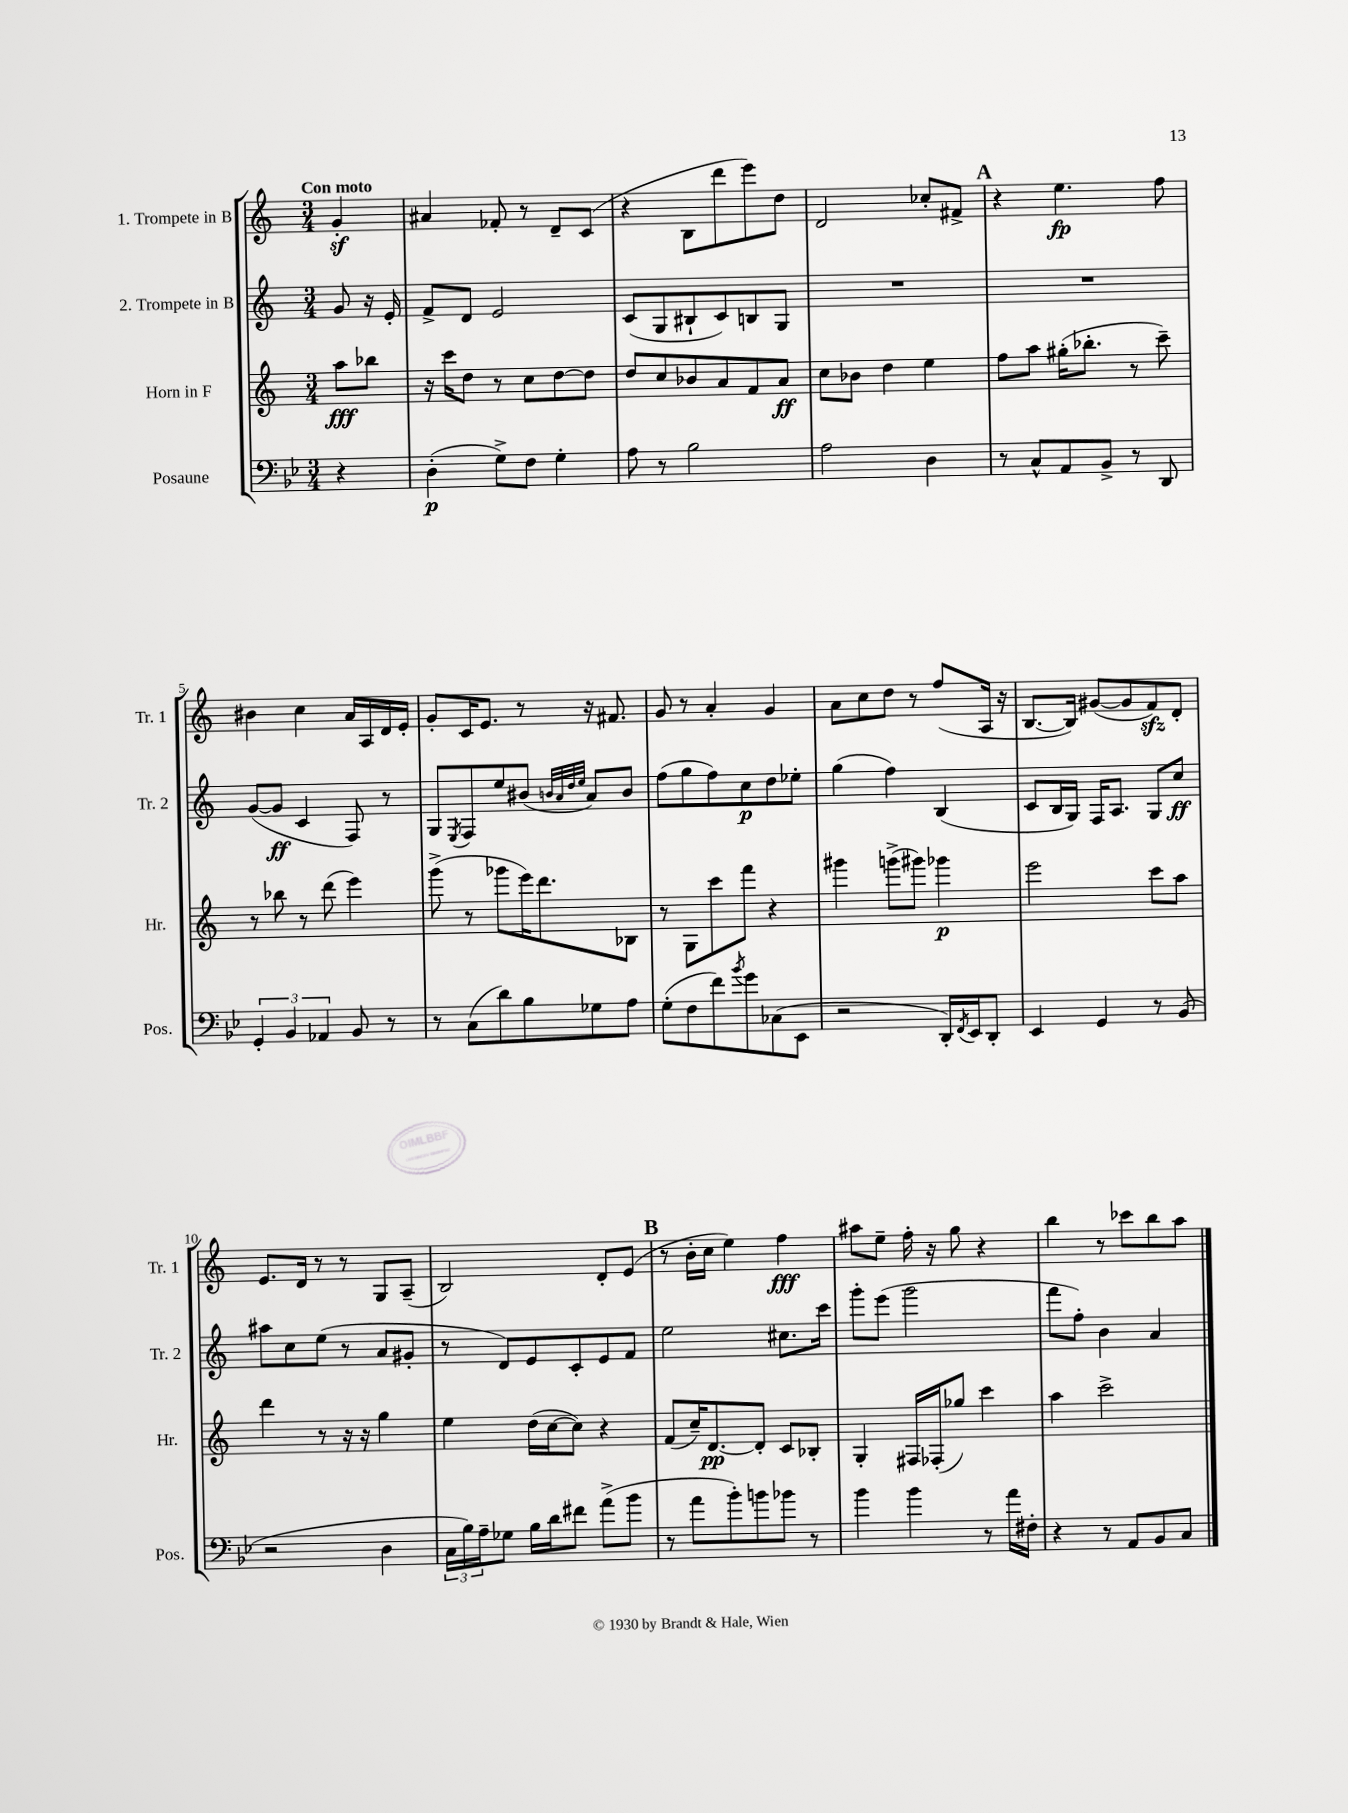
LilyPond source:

<<
\new StaffGroup <<
\new Staff = "s0" \with { instrumentName = "1. Trompete in B" shortInstrumentName = "Tr. 1" } {
    \clef treble \key c \major \numericTimeSignature \time 3/4 \partial 4 \tempo "Con moto"
    g'4-.\sf |
    ais'4 fes'8-. r8 d'8-- c'8( |
    r4 b8 d'''8 e'''8) d''8 |
    d'2 ces''8-. fis'8-> |
    \mark \markup { \bold "A" } r4 e''4.\fp f''8 |
    bis'4 c''4 a'16 a16 d'16 e'16-. |
    g'8-. c'16 e'8. r8 r16 fis'8. |
    g'8 r8 a'4-. g'4 |
    a'8 c''8 d''8 r8 f''8( a16 r16 |
    b8.~ b16) gis'8~( gis'8 f'8\sfz) d'8-. |
    e'8. d'16 r8 r8 g8 a8--( |
    b2) d'8-. e'8( |
    \mark \markup { \bold "B" } r8 b'16-. c''16 e''4) f''4\fff |
    ais''8 e''8-- f''16-. r16 g''8 r4 |
    b''4 r8 ces'''8 b''8 a''8 \bar "|." |
}
\new Staff = "s1" \with { instrumentName = "2. Trompete in B" shortInstrumentName = "Tr. 2" } {
    \clef treble \key c \major \numericTimeSignature \time 3/4 \partial 4
    g'8 r16 e'16-. |
    f'8-> d'8 e'2 |
    c'8( g8 bis8-! c'8) b8 g8 |
    R2. |
    \mark \markup { \bold "A" } R2. |
    g'8~( g'8\ff c'4 f8) r8 |
    g8 \acciaccatura { e8 } f8 e''8 bis'8( \grace { b'32 a'32 d''32 e''32 } a'8) b'8 |
    f''8( g''8 f''8) c''8\p d''8 ees''8-. |
    g''4( f''4) b4( |
    c'8 b16 g16) f16 a8. g8 c''8\ff |
    ais''8 c''8 e''8( r8 a'8 gis'8-. |
    r8 d'8) e'8 c'8-. e'8 f'8 |
    \mark \markup { \bold "B" } e''2 cis''8. c'''16 |
    g'''8-. e'''8( g'''2 |
    f'''8 f''8-.) b'4 a'4 \bar "|." |
}
\new Staff = "s2" \with { instrumentName = "Horn in F" shortInstrumentName = "Hr." } {
    \clef treble \key c \major \numericTimeSignature \time 3/4 \partial 4
    a''8\fff bes''8 |
    r16 c'''16 d''8 r8 c''8 d''8~ d''8 |
    d''8 c''8 bes'8 a'8 f'8 a'8\ff |
    c''8 bes'8 d''4 e''4 |
    \mark \markup { \bold "A" } f''8 a''8 gis''16-.( bes''8.-. r8 c'''8--) |
    r8 bes''8 r8 d'''8( e'''4) |
    g'''8->( r8 ges'''8 e'''16) d'''8. bes8 |
    r8 g8 c'''8 f'''8 r4 |
    gis'''4 g'''8->( gis'''8) ges'''4\p |
    e'''2 c'''8 a''8 |
    d'''4 r8 r16 r16 g''4 |
    e''4 d''16( c''16~ c''8) r4 |
    \mark \markup { \bold "B" } f'8( c''16--) d'8.~\pp d'8-. c'8 bes8-. |
    g4-. fis16 fes16-.( ges''8) c'''4 |
    a''4 c'''2-> \bar "|." |
}
\new Staff = "s3" \with { instrumentName = "Posaune" shortInstrumentName = "Pos." } {
    \clef bass \key bes \major \numericTimeSignature \time 3/4 \partial 4
    r4 |
    d4-.\p( g8->) f8 g4-. |
    a8 r8 bes2 |
    a2 d4 |
    \mark \markup { \bold "A" } r8 c8-^ a,8 bes,8-> r8 d,8 |
    \tuplet 3/2 { g,4-. bes,4 aes,4 } bes,8 r8 |
    r8 c8( d'8) bes8 ges8 a8 |
    g8-.( f8 f'8) \acciaccatura { bes'8 } g'8 ces8( ees,8 |
    r2 d,16-.) \acciaccatura { f,8 } ees,16 d,8-. |
    ees,4 g,4 r8 bes,8( |
    r2 d4 |
    \tuplet 3/2 { c16 bes16) a16-- } ges8 bes16 d'16 fis'8 a'8->( bes'8 |
    \mark \markup { \bold "B" } r8 a'8 bes'8-.) b'8 bes'8 r8 |
    bes'4 bes'4 r8 a'16 fis16-. |
    r4 r8 a,8 bes,8 c8 \bar "|." |
}
>>
>>
